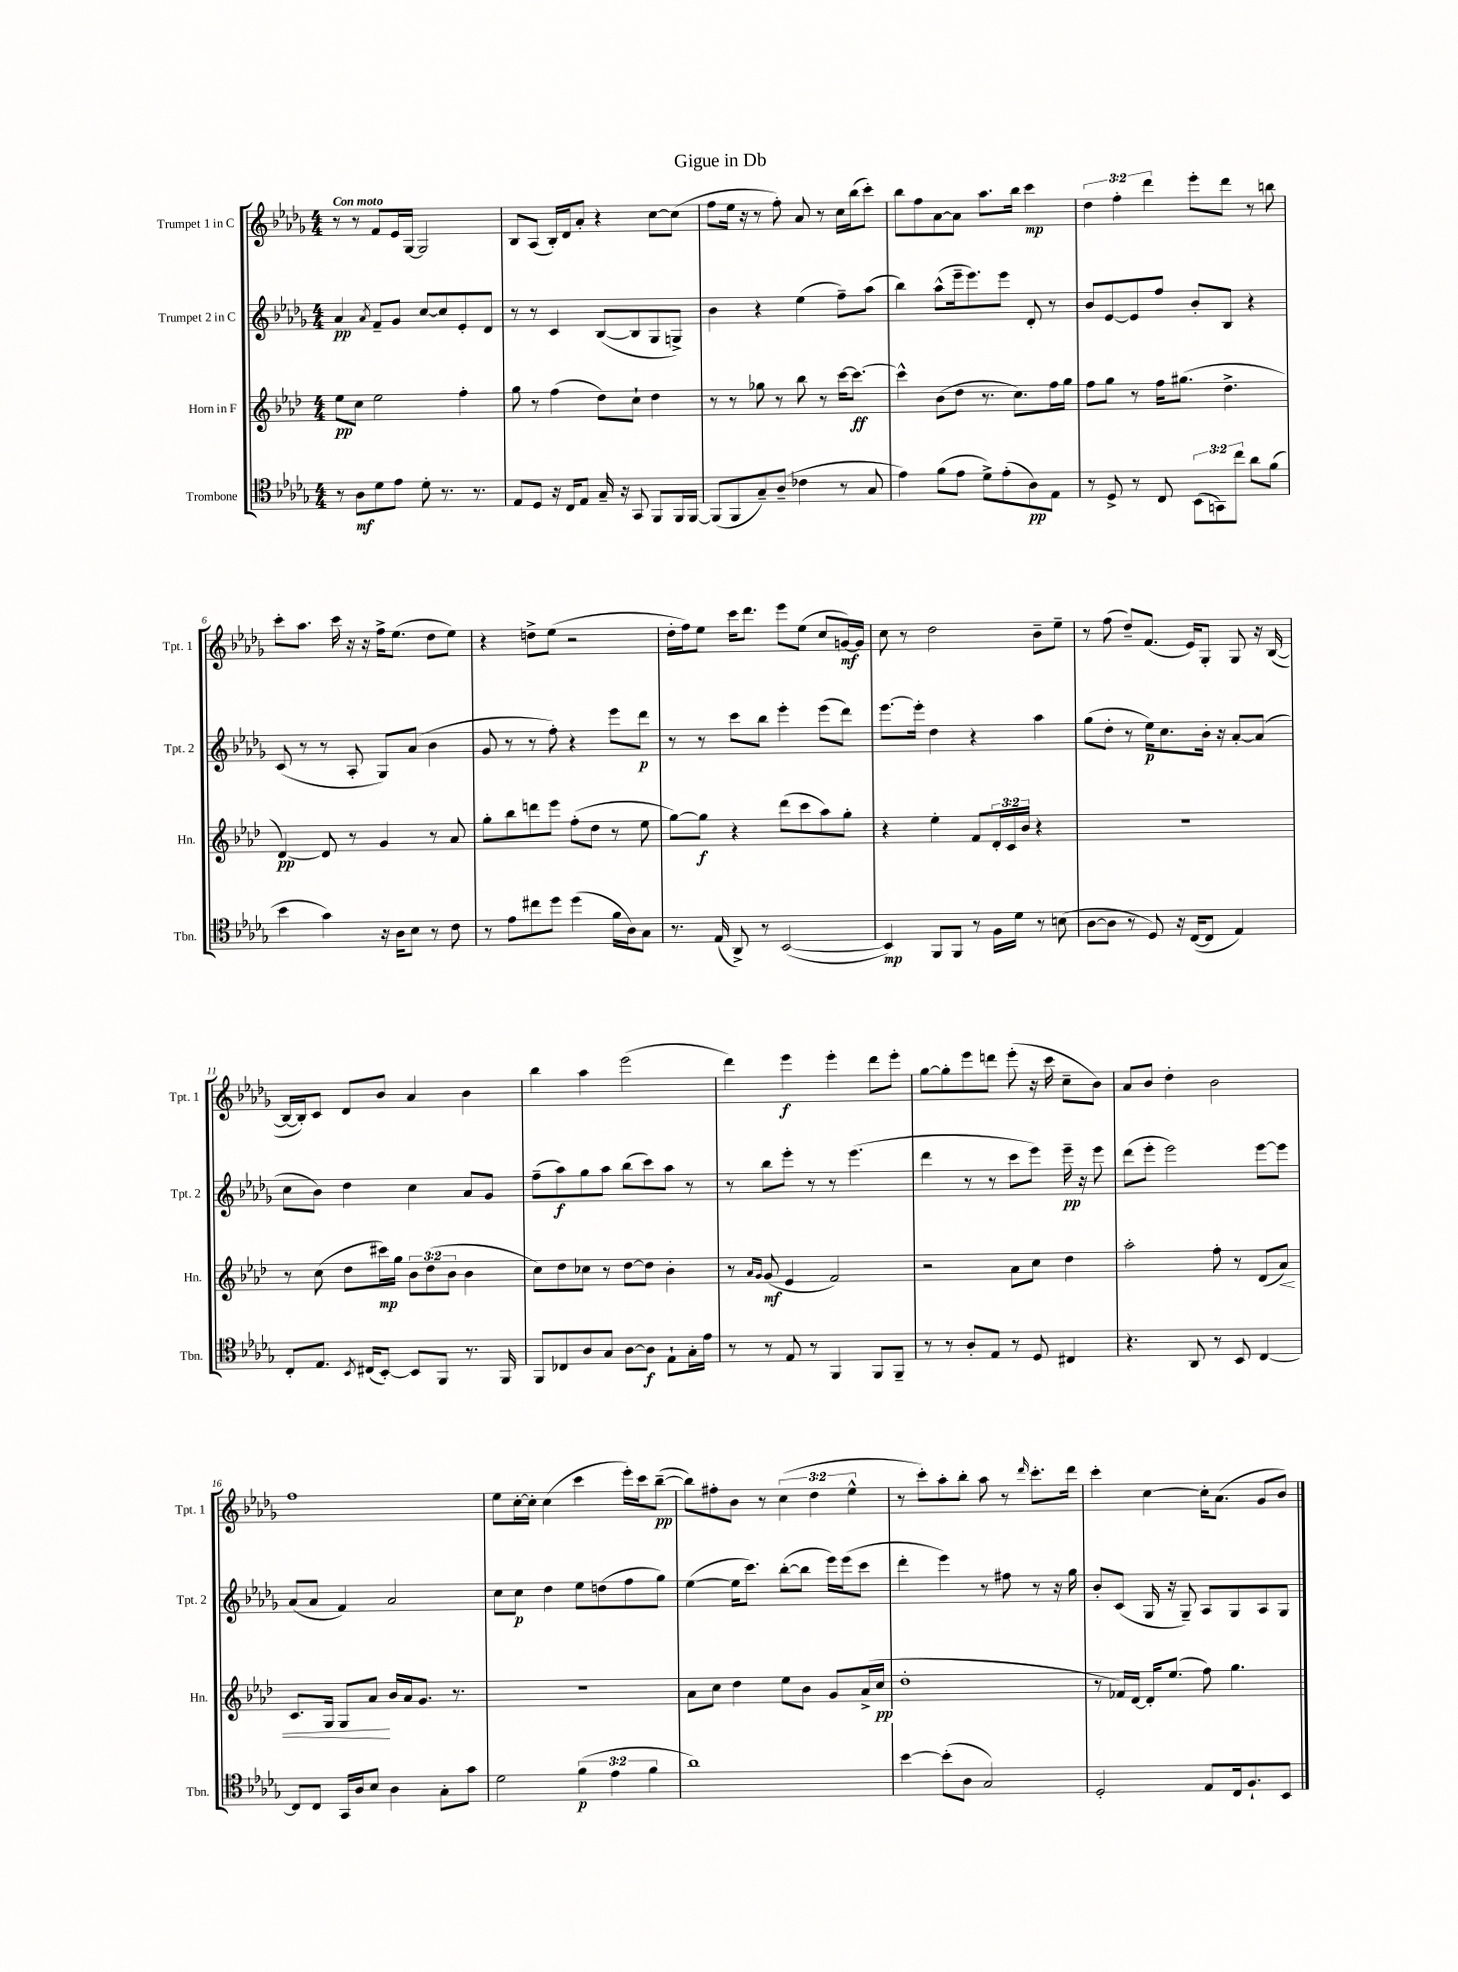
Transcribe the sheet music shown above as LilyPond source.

\header { title = "Gigue in Db" }
<<
\new StaffGroup <<
\new Staff = "s0" \with { instrumentName = "Trumpet 1 in C" shortInstrumentName = "Tpt. 1" } {
    \clef treble \key des \major \numericTimeSignature \time 4/4 \override Staff.TupletNumber.text = #tuplet-number::calc-fraction-text \tempo "Con moto"
    r8 r8 f'8 ees'16 ges16~ ges2 |
    bes8 aes8( bes16-.) des'16 aes'8-. r4 c''8~ c''8( |
    f''8 ees''16 r16 r8 f''8-.) aes'8 r8 c''16 bes''16( c'''8-.) |
    bes''8 f''8 aes'8~ aes'8 aes''8. bes''16 c'''4\mp |
    \tuplet 3/2 { des''4 f''4-. des'''4 } ees'''8-. des'''8 r8 b''8 |
    c'''8-. aes''8. c'''16 r16 r16 f''16-> ees''8.( des''8 ees''8) |
    r4 d''8-> ees''8( r2 |
    des''16-. f''16) ees''8 c'''16 des'''8. ees'''8 ees''8( c''8 g'16~\mf) g'16 |
    c''8 r8 des''2 bes'8-- ees''8-- |
    r8 f''8( des''8--) f'8.( ees'16) ges8-. ges8 r16 bes16~( |
    bes16~ bes16-.) c'8 des'8 bes'8 aes'4 bes'4 |
    bes''4 aes''4 ees'''2( |
    des'''4) ees'''4\f ees'''4-. des'''8 ees'''8-. |
    ges''8~ ges''8-. ees'''8 d'''8 ees'''8-.( r16 c'''16 c''8-- bes'8) |
    aes'8 bes'8 des''4-. bes'2 |
    f''1 |
    ees''8 c''16~-. c''16-. c''4( c'''4 ees'''16-.) c'''16 bes''8~--\pp( |
    bes''8) fis''8-. bes'8 r8 \tuplet 3/2 { c''4( des''4 ees''4-^ } |
    r8 c'''8-.) aes''8-. bes''8-. aes''8 r8 \grace { des'''16 } c'''8.-. des'''16 |
    c'''4-. c''4~ c''16-. aes'8.( ges'8 bes'8) \bar "|." |
}
\new Staff = "s1" \with { instrumentName = "Trumpet 2 in C" shortInstrumentName = "Tpt. 2" } {
    \clef treble \key des \major \numericTimeSignature \time 4/4
    aes'4\pp \acciaccatura { aes'8 } f'8-- ges'8 c''8~ c''8 ees'8-. des'8 |
    r8 r8 c'4 bes8~( bes8 ges8 g8->) |
    bes'4 r4 ees''4( f''8--) aes''8( |
    bes''4) aes''8-^( ees'''16-- ees'''8.) ees'''8 des'8-. r8 |
    bes'8 ees'8~ ees'8 f''8 bes'8-. bes8 r4 |
    c'8( r8 r8 aes8-. ges8) aes'8( bes'4 |
    ges'8 r8 r8 f''8-.) r4 ees'''8 des'''8\p |
    r8 r8 c'''8 bes''8 ees'''4-. ees'''8( des'''8) |
    ees'''8.~ ees'''16-. des''4 r4 aes''4 |
    ges''8( des''8-. r8 ees''16\p) c''8. bes'16-. r16 aes'8~-. aes'8( |
    c''8 bes'8) des''4 c''4 aes'8 ges'8 |
    f''8--( aes''8\f) ges''8 aes''8 bes''8( c'''8) aes''8 r8 |
    r8 bes''8 ees'''8-. r8 r8 ees'''4.( |
    des'''4 r8 r8 c'''8 ees'''8) ees'''16--\pp r16 ees'''8 |
    des'''8( ees'''8-. ees'''2) ees'''8~ ees'''8 |
    aes'8( aes'8 f'4) aes'2 |
    c''8 c''8\p des''4 ees''8 d''8( f''8 ges''8) |
    ees''4~( ees''16 c'''8.) bes''8~-.( bes''8 ees'''16) ees'''16( c'''8 |
    des'''4-. ees'''4) r8 fis''8 r8 r16 ges''16 |
    bes'8-. c'8( ges16 r16 ges8--) aes8 ges8 aes8 ges8 \bar "|." |
}
\new Staff = "s2" \with { instrumentName = "Horn in F" shortInstrumentName = "Hn." } {
    \clef treble \key aes \major \numericTimeSignature \time 4/4 \override Staff.TupletNumber.text = #tuplet-number::calc-fraction-text
    ees''8\pp c''8 ees''2 f''4-. |
    g''8 r8 f''4( des''8) c''8-! des''4 |
    r8 r8 ges''8 r8 bes''8 r8 c'''16~ c'''8.~\ff |
    c'''4-^ bes'8( des''8 r8. c''8.) f''16 g''16 |
    f''8 g''8 r8 f''16 gis''8.( des''4.-> |
    des'4~\pp) des'8 r8 g'4 r8 aes'8 |
    g''8-. bes''8 d'''8 ees'''8 f''8-.( des''8 r8 ees''8 |
    g''8~) g''8\f r4 des'''8( c'''8 aes''8) g''8-. |
    r4 ees''4-. f'8 \tuplet 3/2 { des'16-. c'16 bes'16 } r4 |
    r1 |
    r8 c''8( des''8 cis'''16\mp) g''16 \tuplet 3/2 { bes'8 des''8( bes'8 } bes'4 |
    c''8) des''8 ces''8 r8 des''8~ des''8 bes'4-. |
    r8 \grace { aes'16 g'16 } g'8\mf( ees'4 f'2) |
    r2 aes'8 c''8 des''4 |
    aes''2-. f''8-. r8 des'8( aes'8\<) |
    c'8. g16 g8 aes'8\! bes'16 aes'16 g'8. r8. |
    r1 |
    aes'8 c''8 des''4 ees''8 bes'8 g'8 aes'16->( c''16\pp |
    des''1-. |
    r8 fes'16) des'16~ des'16-. ees''8.( f''8) g''4. \bar "|." |
}
\new Staff = "s3" \with { instrumentName = "Trombone" shortInstrumentName = "Tbn." } {
    \clef tenor \key des \major \numericTimeSignature \time 4/4 \override Staff.TupletNumber.text = #tuplet-number::calc-fraction-text
    r8 aes8\mf des'8 ees'8 des'8-. r8. r8. |
    ees8 des8 r16 c16 ees8 ges16-- r16 ges,8 f,8 f,16 f,16~ |
    f,8( f,8 ges8--) aes8--( ces'4 r8 ges8 |
    ees'4) f'8( ees'8 des'8->) ees'8-.( aes8\pp) ees8 |
    r8 des8-> r8 c8 \tuplet 3/2 { bes,8( g,8) c''8 } aes'8 f'8( |
    bes'4 ges'4) r16 aes16 bes8 r8 c'8 |
    r8 ees'8 cis''8 des''8 des''4( f'16 aes16) ges8 |
    r8. ees16( aes,8->) r8 bes,2~( |
    bes,4\mp) f,8 f,8 r8 f16 des'16 r8 b8( |
    aes8~ aes8 r8 des8) r16 c16~( c8 ees4) |
    c8-. ees8. \acciaccatura { bes,8 } cis16( bes,8~-.) bes,8 f,8 r8. f,16 |
    f,8 ces8 aes8 ges8 aes8~ aes8\f ees8-! ges16-. ees'16 |
    r8 r8 ees8 r8 f,4 f,8 f,8-- |
    r8 r8 aes8-. ees8 r8 des8 cis4 |
    r4. aes,8 r8 bes,8 c4~ |
    c8 c8 ges,16 aes16 bes8 aes4 ges8-. ges'8 |
    des'2 \tuplet 3/2 { f'4\p( ees'4 f'4 } |
    aes'1) |
    bes'4~ bes'8-.( aes8 ges2) |
    des2-. ees8 c16 f8.-! bes,8 \bar "|." |
}
>>
>>
